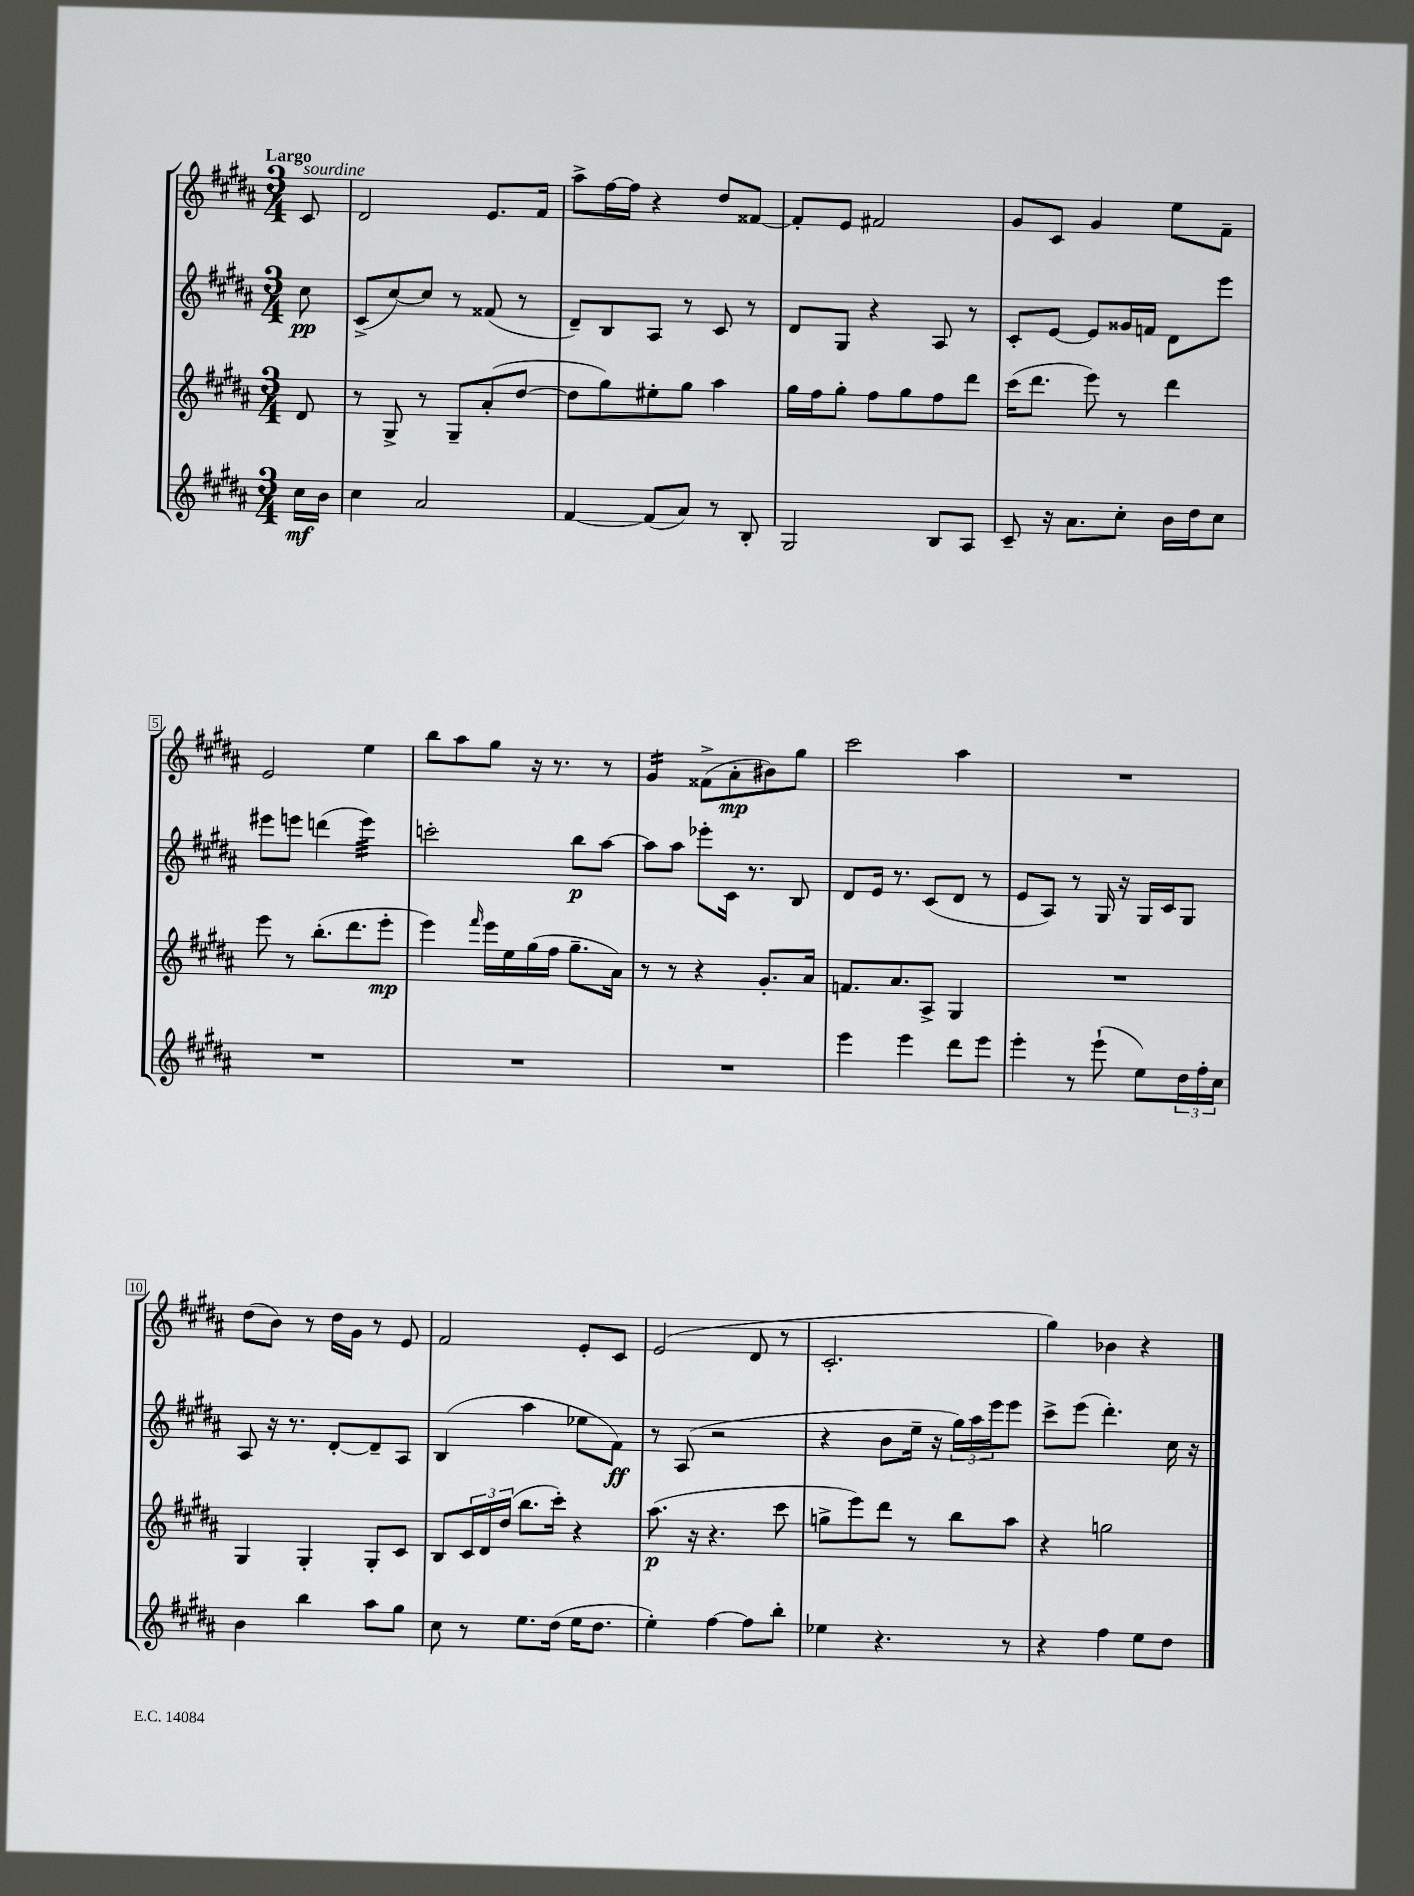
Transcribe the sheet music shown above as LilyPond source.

<<
\new StaffGroup <<
\new Staff = "s0" {
    \clef treble \key b \major \numericTimeSignature \time 3/4 \partial 8 \tempo "Largo"
    cis'8^\markup { \italic "sourdine" } |
    dis'2 e'8. fis'16 |
    ais''8-> fis''16~ fis''16 r4 dis''8 fisis'8~ |
    fisis'8-. e'8 fis'2 |
    gis'8 cis'8 gis'4 e''8 fis'8-- |
    e'2 e''4 |
    b''8 ais''8 gis''8 r16 r8. r8 |
    gis'4:16 fisis'8->( ais'8-.\mp bis'8) gis''8 |
    cis'''2 ais''4 |
    R2. |
    dis''8( b'8) r8 dis''16 gis'16 r8 e'8 |
    fis'2 e'8-. cis'8 |
    e'2( dis'8 r8 |
    cis'2.-. |
    gis''4) bes'4 r4 \bar "|." |
}
\new Staff = "s1" {
    \clef treble \key b \major \numericTimeSignature \time 3/4 \partial 8
    cis''8\pp |
    cis'8->( cis''8~) cis''8 r8 fisis'8( r8 |
    dis'8--) b8 ais8 r8 cis'8 r8 |
    dis'8 gis8 r4 ais8 r8 |
    cis'8-. e'8~ e'8 gisis'16 f'16 dis'8 e'''8 |
    eis'''8 e'''8 d'''4( e'''4:32) |
    c'''2-. b''8\p ais''8~ |
    ais''8 ais''8 ees'''8-. cis'16 r8. b8 |
    dis'8 e'16 r8. cis'8( dis'8 r8 |
    e'8 ais8) r8 gis16 r16 gis16 cis'16 gis8 |
    ais8 r16 r8. dis'8~-. dis'8-- ais8 |
    b4( ais''4 ees''8 fis'8\ff) |
    r8 ais8( r2 |
    r4 b'8 e''16-- r16 \tuplet 3/2 { gis''16) ais''16 e'''16 } e'''8 |
    cis'''8-> e'''8( dis'''4.-.) cis''16 r16 \bar "|." |
}
\new Staff = "s2" {
    \clef treble \key b \major \numericTimeSignature \time 3/4 \partial 8
    dis'8 |
    r8 gis8-> r8 gis8-- ais'8-.( dis''8~ |
    dis''8 gis''8) eis''8-. gis''8 ais''4 |
    gis''16 fis''16 gis''8-. fis''8 gis''8 fis''8 dis'''8 |
    cis'''16( dis'''8. e'''8) r8 dis'''4 |
    e'''8 r8 b''8.-.( dis'''8. e'''8-.\mp |
    e'''4) \grace { fis'''16 } e'''16 e''16 gis''16( fis''16 gis''8.-- ais'16) |
    r8 r8 r4 gis'8.-. ais'16 |
    f'8. ais'8. ais8-> gis4 |
    R2. |
    gis4 gis4-. gis8-. cis'8 |
    b8 \tuplet 3/2 { cis'16 dis'16 dis''16( } b''8. cis'''16-.) r4 |
    ais''8.\p( r16 r4. cis'''8 |
    g''8-> e'''8) dis'''8 r8 b''8 ais''8 |
    r4 g''2 \bar "|." |
}
\new Staff = "s3" {
    \clef treble \key b \major \numericTimeSignature \time 3/4 \partial 8
    cis''16\mf b'16 |
    cis''4 ais'2 |
    fis'4~ fis'8( ais'8) r8 b8-. |
    gis2 b8 ais8 |
    cis'8-- r16 ais'8. cis''8-. b'16 dis''16 cis''8 |
    R2. |
    R2. |
    R2. |
    e'''4 e'''4 dis'''8 e'''8 |
    e'''4-. r8 e'''8-!( e''8) \tuplet 3/2 { dis''16 fis''16-. cis''16 } |
    b'4 b''4 ais''8 gis''8 |
    cis''8 r8 e''8. dis''16( e''16 dis''8. |
    e''4-.) fis''4~ fis''8 b''8-. |
    ees''4 r4. r8 |
    r4 fis''4 e''8 dis''8 \bar "|." |
}
>>
>>
\layout { \context { \Score \override BarNumber.stencil = #(make-stencil-boxer 0.1 0.3 ly:text-interface::print) } }
